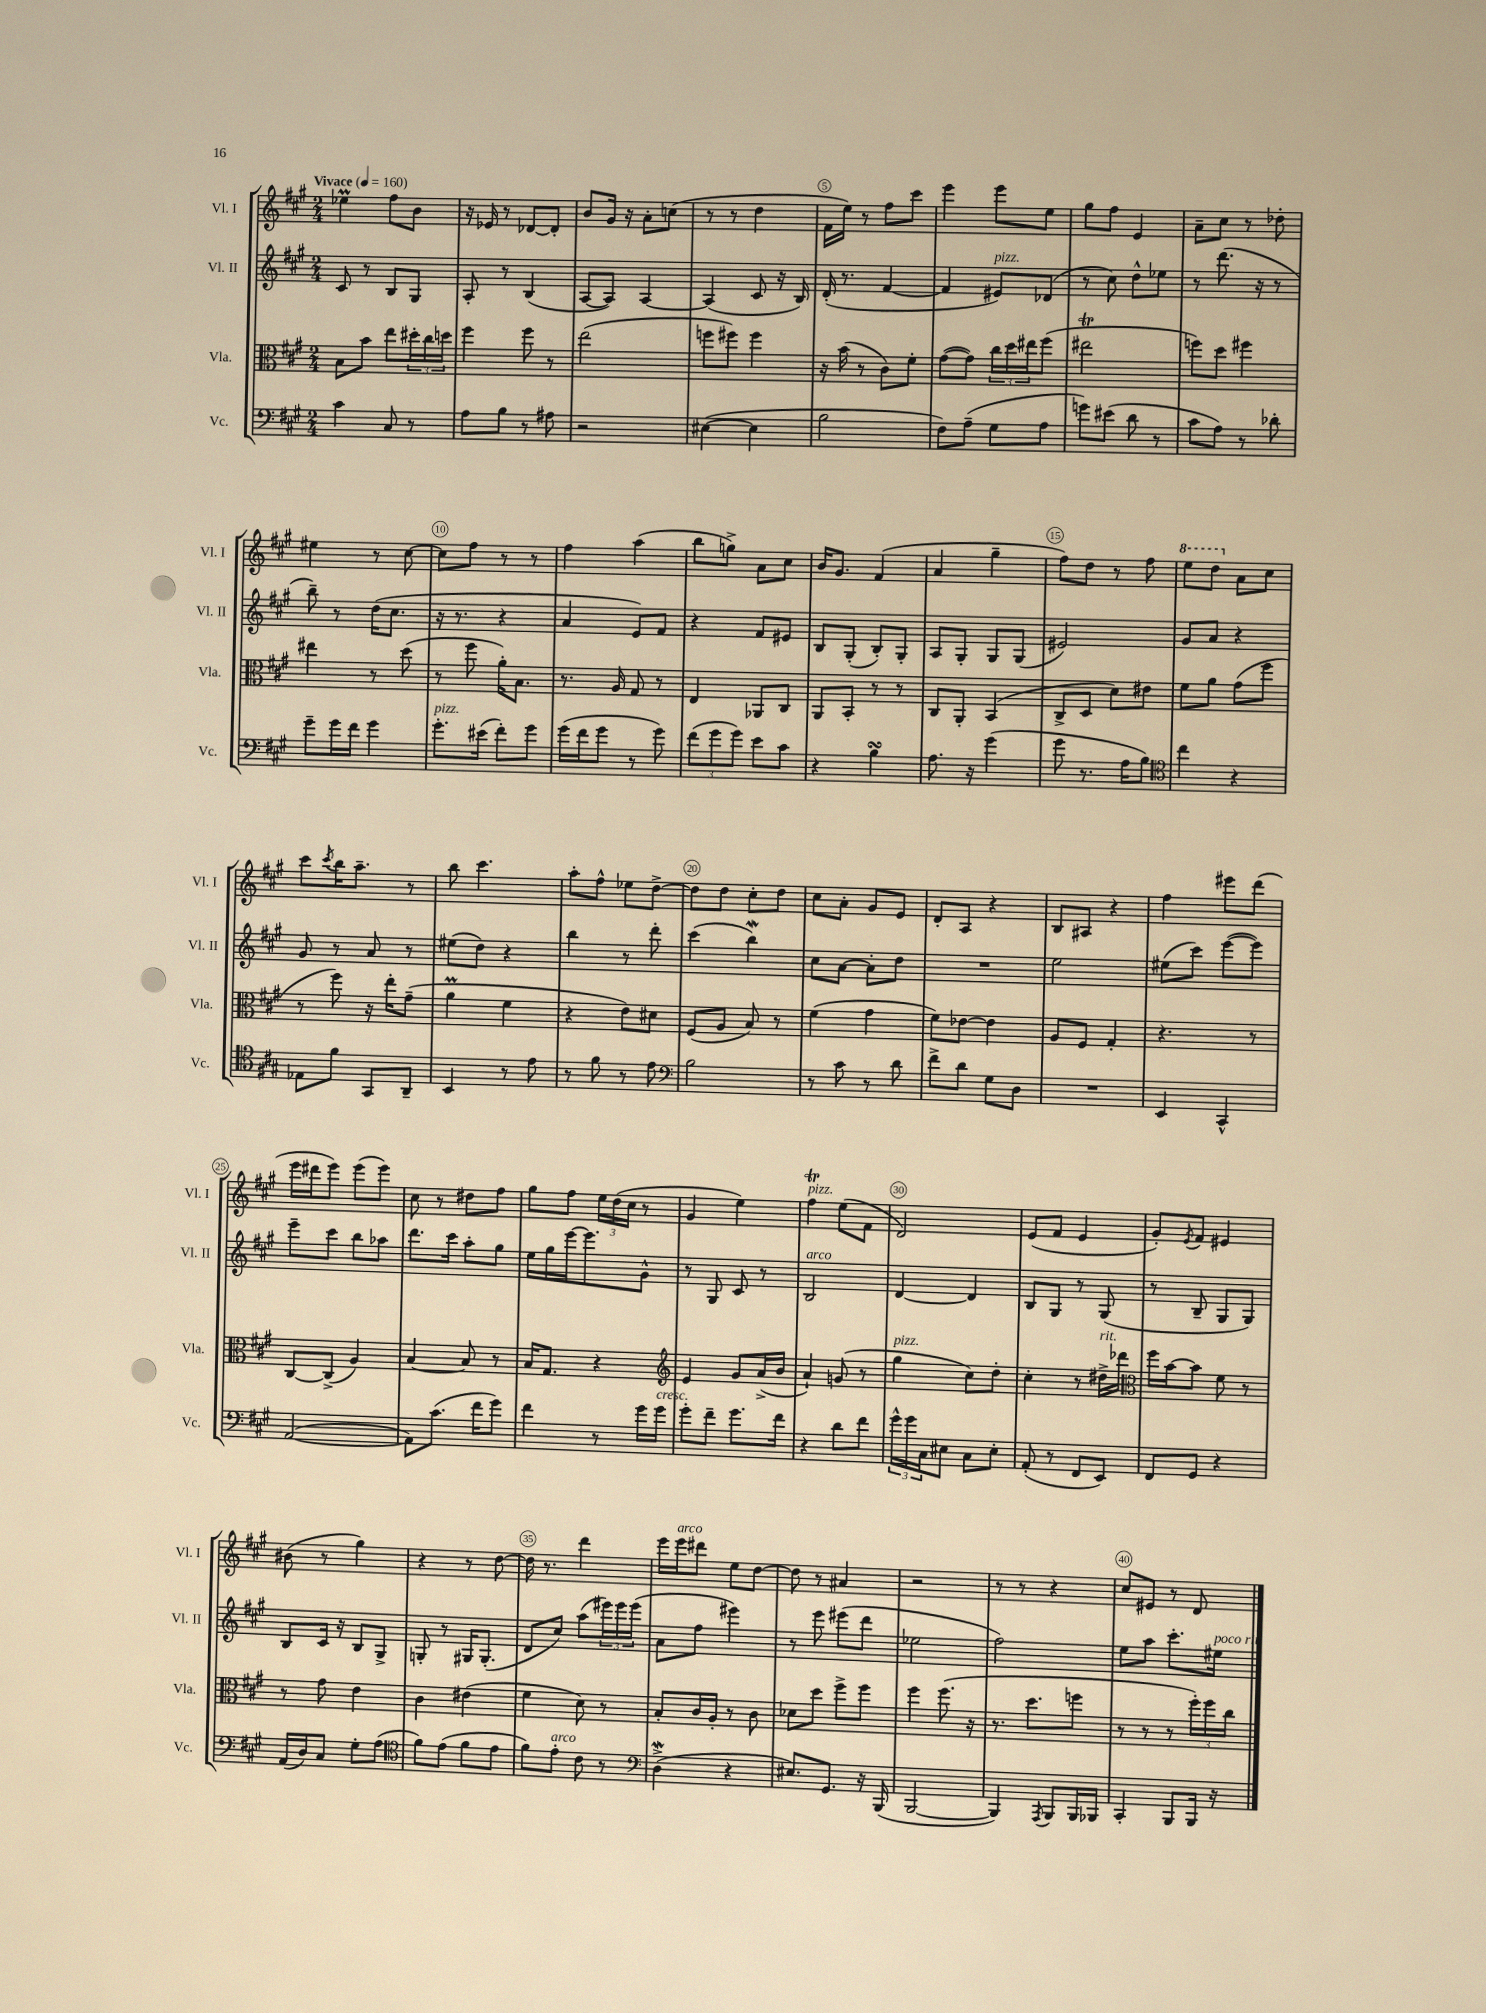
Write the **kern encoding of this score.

**kern	**kern	**kern	**kern
*part4	*part3	*part2	*part1
*staff4	*staff3	*staff2	*staff1
*I"Vc.	*I"Vla.	*I"Vl. II	*I"Vl. I
*I'Vc.	*I'Vla.	*I'Vl. II	*I'Vl. I
*clefF4	*clefC3	*clefG2	*clefG2
*k[f#c#g#]	*k[f#c#g#]	*k[f#c#g#]	*k[f#c#g#]
*M2/4	*M2/4	*M2/4	*M2/4
*MM160	*MM160	*MM160	*MM160
=1	=1	=1	=1
!	!	!	!LO:TX:a:B:t=Vivace
4c#\	8B\L	8c#/	4ee-XM\
.	8b\J	8r	.
8C#/	8ee\L	8B/L	8ff#\L
8r	24dd#X'\L	8G#/J	8b\J
.	24cc#\	.	.
.	24ddn\JJ	.	.
=2	=2	=2	=2
8A\L	4ff#\	8A'/	16r
.	.	.	16e-X/
8B\J	.	8r	8r
8r	8ff#\	(4B/	[8d-X/L
8A#X\	8r	.	8d-'/J]
=3	=3	=3	=3
2r	(2ee\	[8A/L	8b/L
.	.	8A/J])	16g#/Jk
.	.	.	16r
.	.	[4A/	8a'\L
.	.	.	(8ccn\J
=4	=4	=4	=4
([4E#X\	8ffn\L	(4A/]	8r
.	8ff#X\J)	.	8r
4E#\]	4ff#\	8c#/	4dd\
.	.	16r	.
.	.	16B/)	.
=5	=5	=5	=5
2B\	16r	(16d'/	16f#\LL
.	(16b\	8.r	16ee\JJ)
.	8r	.	8r
.	8c#\L)	[4f#/	8ff#\L
.	8f#'\J	.	8ccc#\J
=6	=6	=6	=6
8F#\L)	([8g#\L	4f#/]	4eee\
(8A~\J	8g#\J])	.	.
!	!	!LO:TX:a:i:t=pizz.	!
8G#\L	24cc#\LL	8e#X/L)	8eee\L
.	24dd\	.	.
.	24ee#X\J	.	.
8A\J	(8ff#\J	(8d-X/J	8ee\J
=7	=7	=7	=7
8gn\L)	2ee#Xt\	8r	8gg#\L
(8e#X\J	.	8cc#\)	8ff#\J
8d\	.	8dd^^\L	4e/
8r	.	8ee-X\J	.
=8	=8	=8	=8
8c#\L	8ffn\L)	8r	8a~\L
8A\J)	8dd\J	(8.ddd\	8cc#\J
8r	4ff#X\	.	8r
.	.	16r	.
8d-X'\	.	8r	8dd-X'\
!!LO:LB:g=z
=9	=9	=9	=9
8g#~\L	4ee#X\	8bb~\)	4ee#X\
16g#\L	.	8r	.
16f#\JJ	.	.	.
4g#\	8r	(16dd\KL	8r
.	.	8.cc#\J	.
.	(8dd\	.	[8cc#\
=10	=10	=10	=10
!LO:TX:a:i:t=pizz.	!	!	!
8.g#'\L	8r	16r	8cc#\L]
.	.	8.r	.
.	8ff#\	.	8ff#\J
(16e#X\Jk	.	.	.
8f#'\L)	16a'\KL)	4r	8r
.	8.B\J	.	.
8g#\J	.	.	8r
=11	=11	=11	=11
(16g#\LL	8.r	4a/	4ff#\
16f#\J	.	.	.
8g#\J	.	.	.
.	16A/	.	.
8r	8G#/	8e/L)	(4aa\
8g#\)	8r	8f#/J	.
=12	=12	=12	=12
(12f#\L	4E/	4r	8bb\L
12g#\	.	.	.
.	.	.	8ggn^\J)
12g#\J)	.	.	.
8e\L	8AA-X/L	8f#/L	8a\L
8c#\J	8C#/J	8e#X/J	8cc#\J
=13	=13	=13	=13
4r	8AA/L	8B/L	16b/KL
.	.	.	8.g#/J
.	8BB'/J	(8G#'/J	.
4BsSSS\	8r	8B'/L)	(4f#/
.	8r	8G#'/J	.
=14	=14	=14	=14
8.A\	8C#/L	8A/L	4a/
.	8AA'/J	8G#'/J	.
16r	.	.	.
(4g#\	(4BB/	8G#/L	4gg#~\
.	.	(8G#/J	.
=15	=15	=15	=15
8g#\	8C#^/L	2e#X/)	8ff#\L)
8.r	8D/J	.	8dd\J
.	8d\L)	.	8r
16A\KL	.	.	.
8B\J)	8e#X\J	.	8ff#\
=16	=16	=16	=16
*clefC4	*	*	*
*	*	*	*8va
4cc#\	8f#\L	8g#/L	8eee\L
.	8a\J	8a/J	8ddd\J
*	*	*	*X8va
4r	(8g#\L	4r	8a\L
.	8ff#\J	.	8cc#\J
!!LO:LB:g=z
=17	=17	=17	=17
8E-X\L	8r	8g#/	8ccc#\L
.	.	.	8qccc#/
8f#\J	8ff#\)	8r	16bb\K
.	.	.	8.aa~\J
8GG#/L	16r	8a/	.
.	16ee'\KL	.	.
8AA~/J	(8g#~\J	8r	8r
=18	=18	=18	=18
4BB/	4aM\	(8ee#X\L	8bb\
.	.	8dd\J)	4.ccc#\
8r	4f#\	4r	.
8e\	.	.	.
=19	=19	=19	=19
8r	4r	4bb\	8aa'\L
8f#\	.	.	8ff#^^\J
8r	8e\L)	8r	8ee-X\L
8e\	8d#X\J	8ddd'\	[8dd^\J
=20	=20	=20	=20
*clefF4	*	*	*
2B\	(8F#/L	(4ccc#\	8dd\L]
.	8A/J	.	8dd\J
.	8B/)	4bbW\)	8cc#'\L
.	8r	.	8dd\J
=21	=21	=21	=21
8r	(4f#\	8cc#\L	8cc#\L
8c#\	.	[8a\J	8a'\J
8r	4g#\	8a'\L]	8g#/L
8d\	.	8dd\J	8e/J
=22	=22	=22	=22
8f#^\L	8f#\L)	2r	8d'/L
8d\J	[8e-X\J	.	8A/J
8G#\L	4e-\]	.	4r
8D\J	.	.	.
=23	=23	=23	=23
2r	8A/L	2ee\	8B/L
.	8F#/J	.	8A#X/J
.	4G#'/	.	4r
=24	=24	=24	=24
4EE/	4.r	(8ee#X\L	4ff#\
.	.	8ccc#\J)	.
4CC#^^/	.	([8eee\L	8eee#X\L
.	8r	8eee\J])	(8ddd\J
!!LO:LB:g=z
=25	=25	=25	=25
([2AA/	[8C#/L	8eee~\L	16eee\LL
.	.	.	16ddd#X\J
.	(8C#^/J]	8ccc#\J	8eee\J)
.	4A/)	8bb\L	(8eee\L
.	.	8aa-X\J	8eee\J)
=26	=26	=26	=26
8AA\L])	[4B/	8.ddd\L	8cc#\
(8.c#\J	.	.	8r
.	.	16ccc#\Jk	.
.	8B/]	8aa'\L	8dd#X\L
16f#\KL	.	.	.
8g#\J)	8r	8gg#\J	8ff#\J
=27	=27	=27	=27
4f#\	16B/KL	16ee\LL	8gg#\L
.	8.G#/J	16gg#\	.
.	.	[16eee\J	8ff#\J
.	.	8.eee\]	.
8r	4r	.	24ee\LL
.	.	.	(24dd\
.	.	.	24cc#\JJ
16g#\LL	.	8g#^^\J	8r
!LO:TX:a:i:t=cresc.	!	!	!
16g#\JJ	.	.	.
=28	=28	=28	=28
*	*clefG2	*	*
8g#'\L	4e/	8r	4g#/
8f#~\J	.	8G#/	.
8.g#\L	8g#/L	8c#/	4ee\)
.	(16a^/L	8r	.
16f#\Jk	16b/JJ	.	.
=29	=29	=29	=29
!	!	!	!LO:TX:a:i:t=pizz.
!	!	!LO:TX:a:i:t=arco	!
4r	4a`/)	2B/	4ff#T\
8d\L	(8gn/	.	(8ee\L
8f#\J	8r	.	8f#\J
=30	=30	=30	=30
!	!LO:TX:a:i:t=pizz.	!	!
24g#^^\LL	4gg#\	[4d/	2d/)
24g#\	.	.	.
24C#\J	.	.	.
8E#X\J	.	.	.
8C#\L	8cc#\L)	4d/]	.
8E#'\J	8dd'\J	.	.
=31	=31	=31	=31
(8AA'/	4cc#'\	8B/L	(8e/L
8r	.	8G#/J	8f#/J
8FF#/L	8r	8r	4e/
!	!LO:TX:a:i:t=rit.	!	!
8EE/J)	16dd#X^\LL	(8G#/	.
.	16ddd-X\JJ	.	.
=32	=32	=32	=32
*	*clefC3	*	*
8FF#/L	16ff#\LL	8r	8g#'/L)
.	[16b\J	.	.
.	.	.	8qe/
8GG#/J	8b\J]	8B~/	8f#/J
4r	8f#\	8G#/L	4e#X/
.	8r	8G#/J)	.
!!LO:LB:g=z
=33	=33	=33	=33
(16AA/LL	8r	8B/L	(8b#X\
16D/J)	.	.	.
8C#/J	8g#\	16c#/Jk	8r
.	.	16r	.
8G#'\L	4e\	8B/L	4gg#\)
(8A\J	.	8G#^/J	.
=34	=34	=34	=34
*clefC4	*	*	*
8f#\L)	4c#\	8Gn'/	4r
(8e\J	.	8r	.
8f#\L	(4e#X\	16G#X/KL	8r
.	.	(8.G#'/J	.
8e\J	.	.	[8dd\
=35	=35	=35	=35
8f#\L)	4f#\	8d/L	16dd\]
.	.	.	8.r
!LO:TX:a:i:t=arco	!	!	!
8e'\J	.	8cc#/J)	.
8c#\	8d\)	(8aa\L	4ddd\
8r	8r	24eee#X\L)	.
.	.	24eee#\	.
.	.	(24eee#\JJ	.
=36	=36	=36	=36
*clefF4	*	*	*
(4Dw^\	8B'/L	8a\L	16eee\LL
!	!	!	!LO:TX:a:i:t=arco
.	.	.	16eee\J
.	16c#/L	8ff#\J	8ddd#X\J
.	16A'/JJ	.	.
4r	8r	4eee#X\)	8ee\L
.	8c#\	.	[8dd\J
=37	=37	=37	=37
8.E#X/L)	8d-X\L	8r	8dd\]
.	8dd\J	8eee\	8r
8.GG#/J	.	.	.
.	8ff#^\L	(8eee#X\L	4a#X/
16r	8ff#\J	8ddd\J	.
(16BBB/	.	.	.
=38	=38	=38	=38
[2BBB/	4ff#\	2ee-X\	2r
.	(8.ff#\	.	.
.	16r	.	.
=39	=39	=39	=39
4BBB/])	8.r	2ff#\)	8r
.	.	.	8r
.	8.dd\L	.	.
8qAAA/	.	.	.
8BBB/L	.	.	4r
16BBB/L	8ffn\J	.	.
16BBB-X/JJ	.	.	.
=40	=40	=40	=40
4CC#'/	8r	8ee\L	8cc#/L
.	8r	8aa\J	8e#X/J
8BBB/L	8r	8.ccc#'\L	8r
16BBB/Jk	24ff#'\LL)	.	8d/
.	24ff#\	.	.
!	!	!LO:TX:a:i:t=poco rit.	!
16r	.	16ee#X\Jk	.
.	24cc#\JJ	.	.
==	==	==	==
*-	*-	*-	*-
